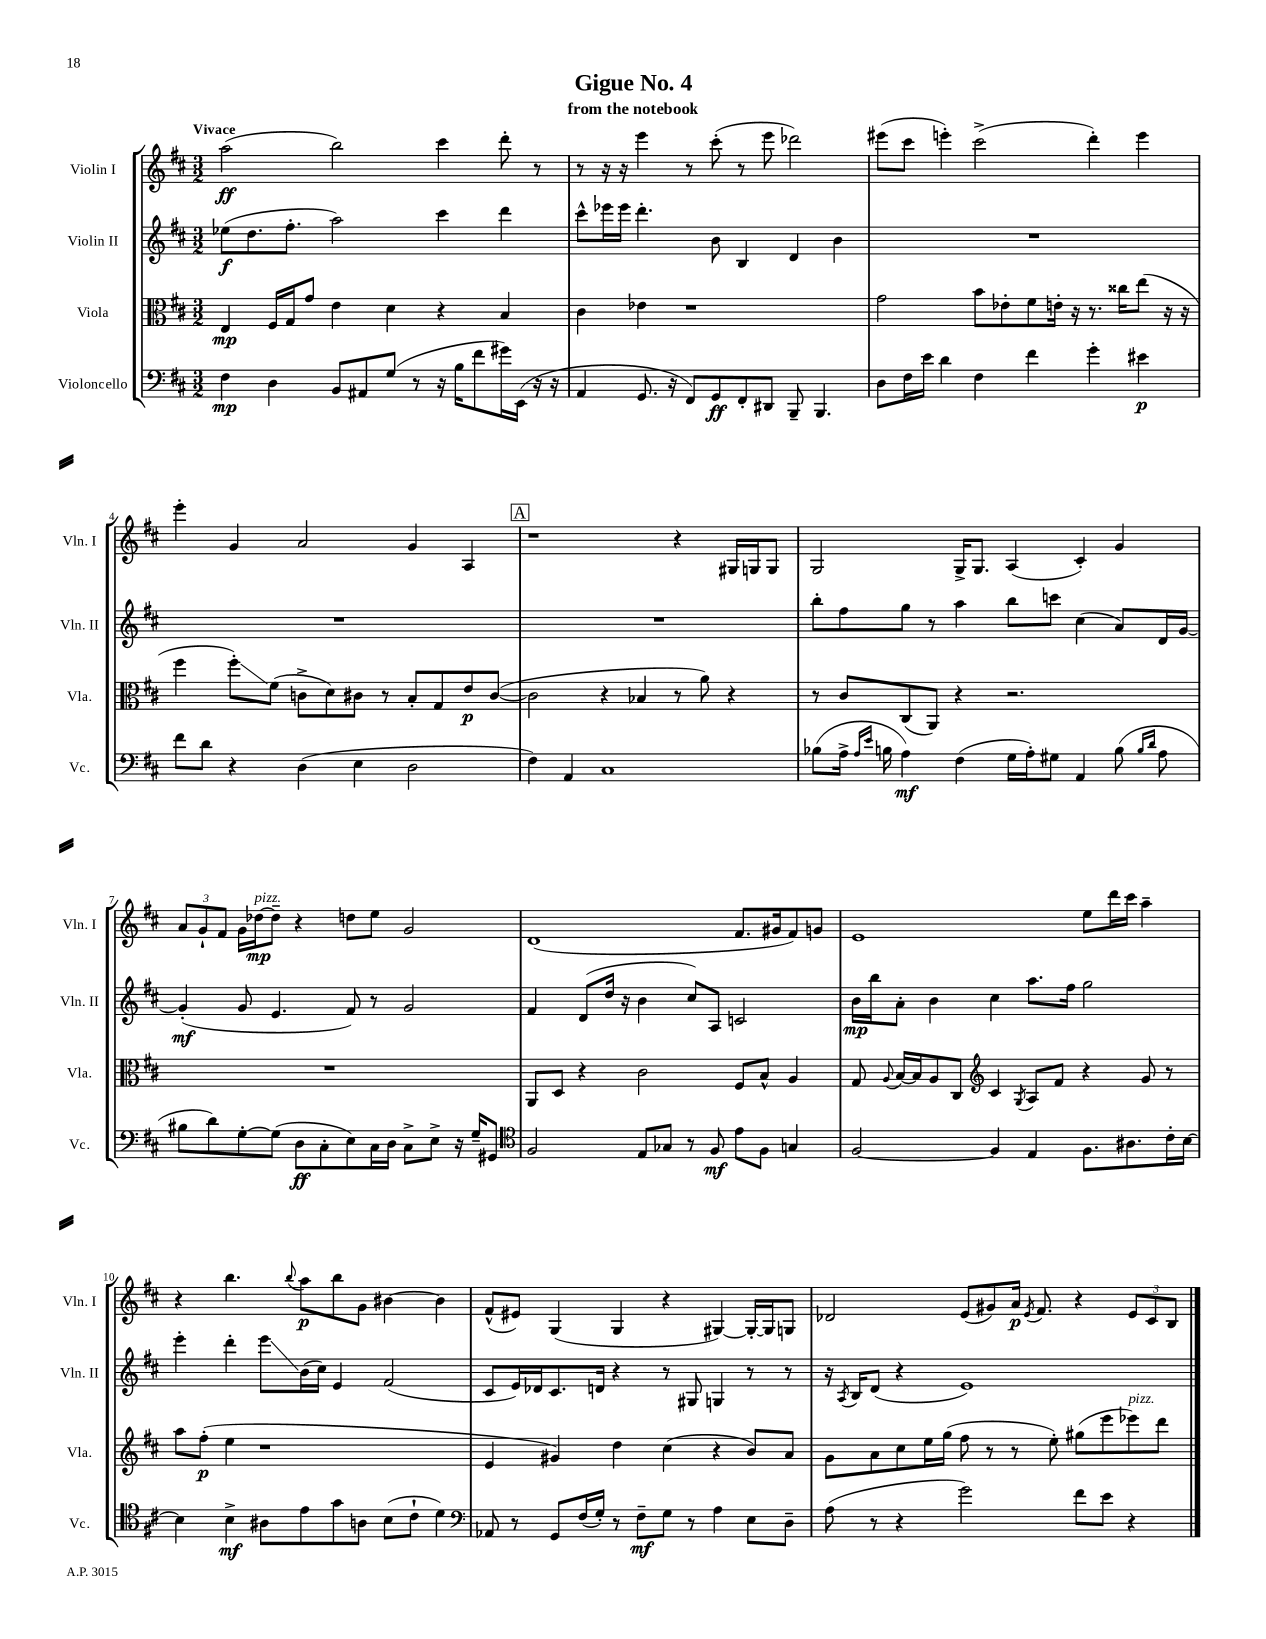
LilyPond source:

\header { title = "Gigue No. 4" subtitle = "from the notebook" }
<<
\new StaffGroup <<
\new Staff = "s0" \with { instrumentName = "Violin I" shortInstrumentName = "Vln. I" } {
    \clef treble \key d \major \numericTimeSignature \time 3/2 \tempo "Vivace"
    \autoBeamOff a''2\ff( b''2) cis'''4 d'''8-. r8 |
    r8 r16 r16 e'''4 r8 cis'''8-.( r8 e'''8 des'''2) |
    eis'''8[( cis'''8] e'''4-.) cis'''2->( d'''4-.) e'''4 |
    e'''4-. g'4 a'2 g'4 a4 |
    \mark \markup { \box "A" } r1 r4 gis16[ g16 g8] |
    g2 g16[-> g8.] a4( cis'4-.) g'4 |
    \tuplet 3/2 { a'8[ g'8-! fis'8] } g'16[ des''16~\mp^\markup { \italic "pizz." } des''8]-- r4 d''8[ e''8] g'2 |
    d'1( fis'8.[ gis'16 fis'8) g'8] |
    e'1 e''8[ d'''16 cis'''16] a''4-- |
    r4 b''4. \appoggiatura { b''8 } a''8[\p b''8 g'8] bis'4~ bis'4 |
    fis'8[-^( eis'8]) g4( g4 r4 gis4~) gis16[~-. gis16 g8] |
    des'2 e'8[( gis'8) a'16]\p \acciaccatura { e'8 } fis'8. r4 \tuplet 3/2 { e'8[ cis'8 b8] } \bar "|." |
}
\new Staff = "s1" \with { instrumentName = "Violin II" shortInstrumentName = "Vln. II" } {
    \clef treble \key d \major \numericTimeSignature \time 3/2
    \autoBeamOff ees''8[\f( d''8. fis''8.]-. a''2) cis'''4 d'''4 |
    cis'''8[-^ ees'''16 ees'''16] d'''4.-. b'8 b4 d'4 b'4 |
    R1. |
    R1. |
    \mark \markup { \box "A" } R1. |
    b''8[-. fis''8 g''8] r8 a''4 b''8[ c'''8] cis''4( a'8[) d'16 g'16]~ |
    g'4-.\mf( g'8 e'4. fis'8) r8 g'2 |
    fis'4 d'8[( d''16] r16 b'4 cis''8[) a8] c'2 |
    b'16[\mp b''16 a'8]-. b'4 cis''4 a''8.[ fis''16] g''2 |
    e'''4-. d'''4-. e'''8[\glissando b'16( cis''16]) e'4 fis'2( |
    cis'8[ e'16) des'16 cis'8. d'16] r4 r8 gis8 g4 r8 r8 |
    r16 \acciaccatura { a8 } b16[ d'8]( r4 e'1) \bar "|." |
}
\new Staff = "s2" \with { instrumentName = "Viola" shortInstrumentName = "Vla." } {
    \clef alto \key d \major \numericTimeSignature \time 3/2
    \autoBeamOff e4\mp fis16[ g16 g'8] e'4 d'4 r4 b4 |
    cis'4 ees'4 r1 |
    g'2 b'8[ ees'8-. fis'8 e'16]-. r16 r8. cisis''16[ e''8]( r16 r16 |
    fis''4 fis''8[-.\glissando) fis'8]( c'8[-> d'8) cis'8] r8 b8[-. g8 e'8\p cis'8]~( |
    \mark \markup { \box "A" } cis'2 r4 bes4 r8 a'8) r4 |
    r8 cis'8[ cis8( a,8]) r4 r2. |
    R1. |
    a,8[ d8] r4 cis'2 fis8[ b8]-^ a4 |
    g8 \appoggiatura { a8 } b16[~ b16 a8 cis8] \clef treble cis'4 \acciaccatura { g8 } a8[ fis'8] r4 g'8 r8 |
    a''8[ fis''8]-.\p( e''4 r1 |
    e'4 gis'4) d''4 cis''4( r4 b'8[) a'8] |
    g'8[ a'8 cis''8 e''16 g''16]( fis''8 r8 r8 e''8-.) gis''8[( e'''8 ees'''8^\markup { \italic "pizz." }) d'''8] \bar "|." |
}
\new Staff = "s3" \with { instrumentName = "Violoncello" shortInstrumentName = "Vc." } {
    \clef bass \key d \major \numericTimeSignature \time 3/2
    \autoBeamOff fis4\mp d4 b,8[ ais,8 g8]( r8 r16 b16[ fis'8 gis'16) e,16]( r16 r16 |
    a,4 g,8. r16 fis,8[) g,8\ff fis,8-. dis,8] b,,8-- b,,4. |
    d8[ fis16 e'16] d'4 fis4 fis'4 g'4-. eis'4\p |
    fis'8[ d'8] r4 d4( e4 d2 |
    \mark \markup { \box "A" } fis4) a,4 cis1 |
    bes8[( a16]-> \grace { a16[ e'16] } b16 a4\mf) fis4( g16[ a16-.) gis8] a,4 b8( \grace { b16[ d'16] } a8 |
    bis8[ d'8) g8~-. g8]( d8[\ff cis8-. e8) cis16 d16] cis8[-> e8]-> r16 g16[-- gis,8] |
    \clef tenor fis2 e8[ ges8] r8 fis8\mf e'8[ fis8] g4 |
    fis2~ fis4 e4 fis8.[ ais8. cis'16-. b16]~ |
    b4 b4->\mf ais8[ e'8 g'8 a8] b8[( cis'8]-! d'4) |
    \clef bass aes,8 r8 g,8[ fis16( g16]-.) r8 fis8[--\mf g8] r8 a4 e8[ d8]-- |
    a8( r8 r4 g'2) fis'8[ e'8] r4 \bar "|." |
}
>>
>>
